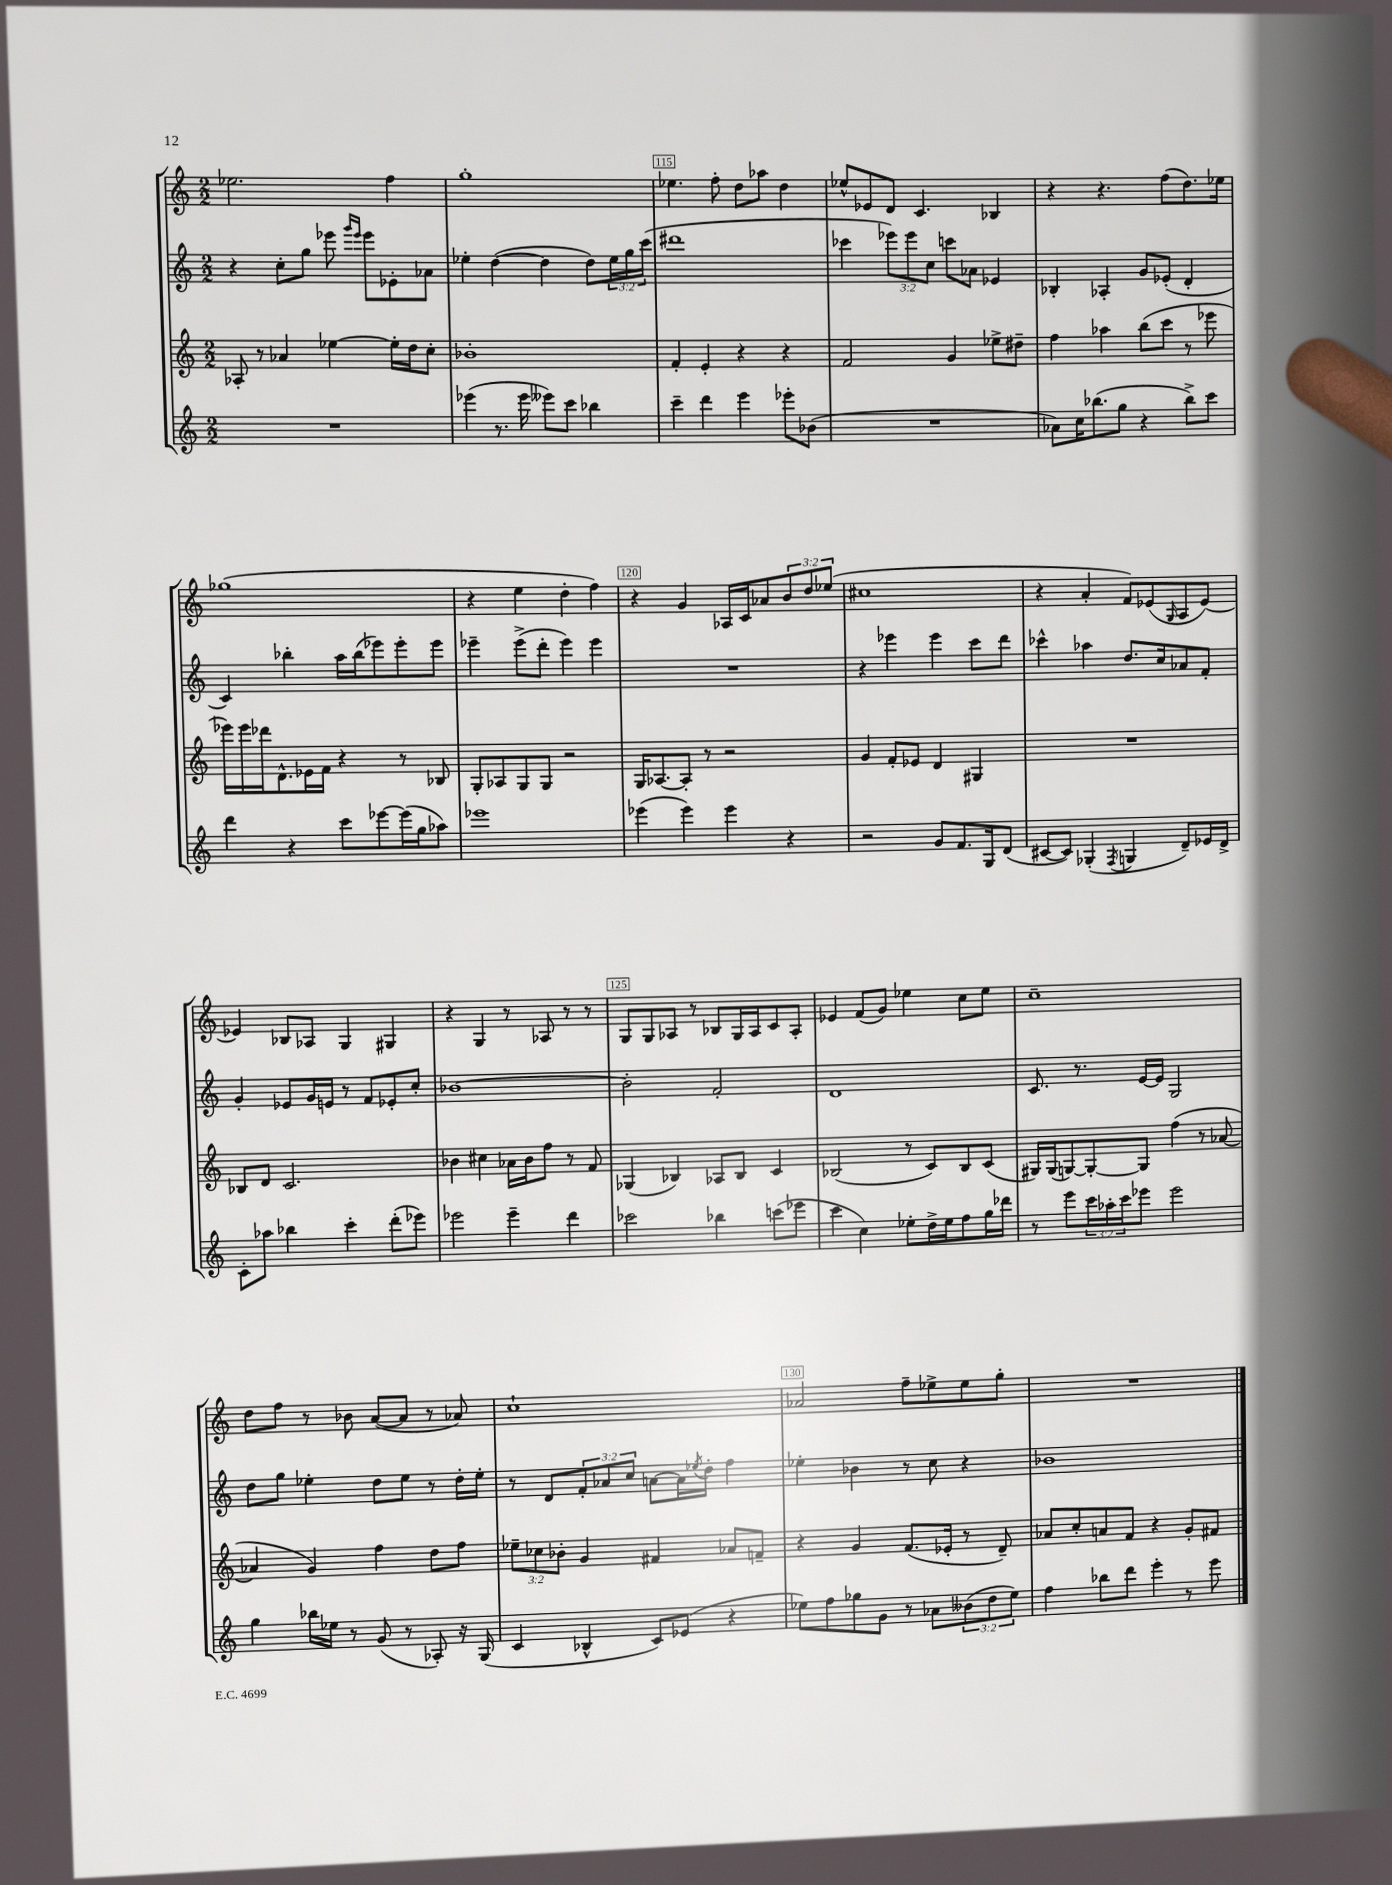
<<
\new StaffGroup <<
\new Staff = "s0" {
    \clef treble \key c \major \numericTimeSignature \time 2/2 \override Staff.TupletNumber.text = #tuplet-number::calc-fraction-text
    ees''2. f''4 |
    g''1-. |
    ees''4. f''8-. d''8 aes''8 d''4 |
    ees''8-^ ees'8 d'8 c'4. bes4 |
    r4 r4. f''8( d''8.) ees''16 |
    ges''1( |
    r4 e''4 d''4-. f''4) |
    r4 g'4 aes16 c'16 aes'8 \tuplet 3/2 { b'8 d''8 ees''8( } |
    cis''1 |
    r4 a'4-. f'8) ees'8( \grace { g16 } a8 ees'8~) |
    ees'4 bes8 aes8 g4 gis4 |
    r4 g4 r8 aes8 r8 r8 |
    g8 g8 aes8 r8 bes8 g16 aes16 c'8 aes8-. |
    ees'4 f'8( g'8) ees''4 c''8 ees''8 |
    c''1-- |
    d''8 f''8 r8 bes'8 a'8~( a'8 r8 aes'8) |
    c''1-! |
    aes'2 f''8-- ees''8-> ees''8 g''8-. |
    R1 \bar "|." |
}
\new Staff = "s1" {
    \clef treble \key c \major \numericTimeSignature \time 2/2 \override Staff.TupletNumber.text = #tuplet-number::calc-fraction-text
    r4 c''8-. g''8 ees'''8 \grace { g'''16 ees'''16 } ees'''8 ees'8-. aes'8 |
    ees''4-. d''4~( d''4 d''8) \tuplet 3/2 { ees''16 g''16 c'''16( } |
    dis'''1 |
    ces'''4 \tuplet 3/2 { ees'''8) ees'''8 c''8 } c'''8 aes'8 ees'4 |
    bes4-. aes4-. g'8 ees'8-.( d'4-. |
    c'4) bes''4-. a''16 bes''16( ees'''8) ees'''8-. ees'''8 |
    ees'''4-- ees'''8->( d'''8-. ees'''4) ees'''4 |
    R1 |
    r4 ees'''4 ees'''4 c'''8 d'''8 |
    ces'''4-^ aes''4 d''8. c''16 aes'8 f'8-. |
    g'4-. ees'8 g'16 e'16 r8 f'8 ees'8-. c''8-. |
    bes'1~ |
    bes'2-. f'2-. |
    d'1 |
    c'8. r8. e'16~ e'16 g2 |
    d''8 g''8 ees''4-. d''8 ees''8 r8 d''16-. ees''16-. |
    r8 d'8 \tuplet 3/2 { f'8-. aes'8 c''8 } a'8~ a'16 \acciaccatura { ees''8 } d''16-. f''4 |
    ees''4-. bes'4 r8 c''8 r4 |
    bes'1 \bar "|." |
}
\new Staff = "s2" {
    \clef treble \key c \major \numericTimeSignature \time 2/2 \override Staff.TupletNumber.text = #tuplet-number::calc-fraction-text
    aes8-. r8 aes'4 ees''4~ ees''16-. d''16 c''8-. |
    bes'1-. |
    f'4-. e'4-. r4 r4 |
    f'2 g'4 ees''8-> dis''8-- |
    f''4 aes''4 b''8( c'''8 r8 ees'''8 |
    ees'''16) ees'''16 des'''16 d'8.-^ ees'16 f'16 r4 r8 bes8 |
    g8-. aes8 g8 g8 r2 |
    g16 aes8.~ aes8-. r8 r2 |
    g'4 f'8-. ees'8 d'4 gis4 |
    R1 |
    bes8 d'8 c'2. |
    bes'4 cis''4 aes'16 bes'16 f''8 r8 f'8 |
    ges4( bes4) aes8 bes8 c'4 |
    bes2( r8 c'8) bes8 c'8( |
    gis16) gis16( g8~) g8~-. g8 f''4( r8 aes'8~ |
    aes'4 g'4) f''4 d''8 f''8 |
    \tuplet 3/2 { ees''8-- ces''8 bes'8-. } g'4 fis'4 aes'8 f'8-- |
    r4 g'4 f'8.( ees'16-. r8 d'8--) |
    aes'8 c''8-. a'8 f'8 r4 g'8-. fis'8 \bar "|." |
}
\new Staff = "s3" {
    \clef treble \key c \major \numericTimeSignature \time 2/2 \override Staff.TupletNumber.text = #tuplet-number::calc-fraction-text
    R1 |
    ees'''4( r8. ees'''16 eeses'''8) c'''8 bes''4 |
    c'''4-- d'''4 e'''4 ees'''8-. bes'8( |
    R1 |
    aes'8) c''16 bes''8.( g''8 r4 bes''8->) c'''8 |
    d'''4 r4 c'''8 ees'''8~ ees'''16( g''16 aes''8) |
    ees'''1 |
    ees'''4( ees'''4) ees'''4 r4 |
    r2 g'8 f'8. g16 d'8( |
    cis'8~ cis'8) ges4-.( \acciaccatura { f8 } g4 d'8--) ees'16 d'16-> |
    c'8-. aes''8 bes''4 c'''4-. d'''8-.( ees'''8) |
    ees'''2 ees'''4-- d'''4 |
    ces'''2 bes''4 c'''8( ees'''8 |
    c'''4 c''4) ees''8-. d''16-> ees''16 f''8 g''16 des'''16 |
    r8 e'''8 \tuplet 3/2 { c'''16 aes''16-. c'''16 } ees'''8 ees'''2 |
    g''4 bes''16 ees''16 r8 g'8( r8 aes8-.) r16 g16( |
    c'4 bes4-^ c'8) ees'8( r4 |
    ees''8) f''8 ges''8 g'8 r8 aes'8 \tuplet 3/2 { beses'8( d''8 ees''8) } |
    f''4 bes''8 d'''8 e'''4-. r8 e'''8 \bar "|." |
}
>>
>>
\layout { \context { \Score currentBarNumber = #113 \override BarNumber.break-visibility = ##(#f #t #t) barNumberVisibility = #(every-nth-bar-number-visible 5) \override BarNumber.stencil = #(make-stencil-boxer 0.1 0.3 ly:text-interface::print) } }
